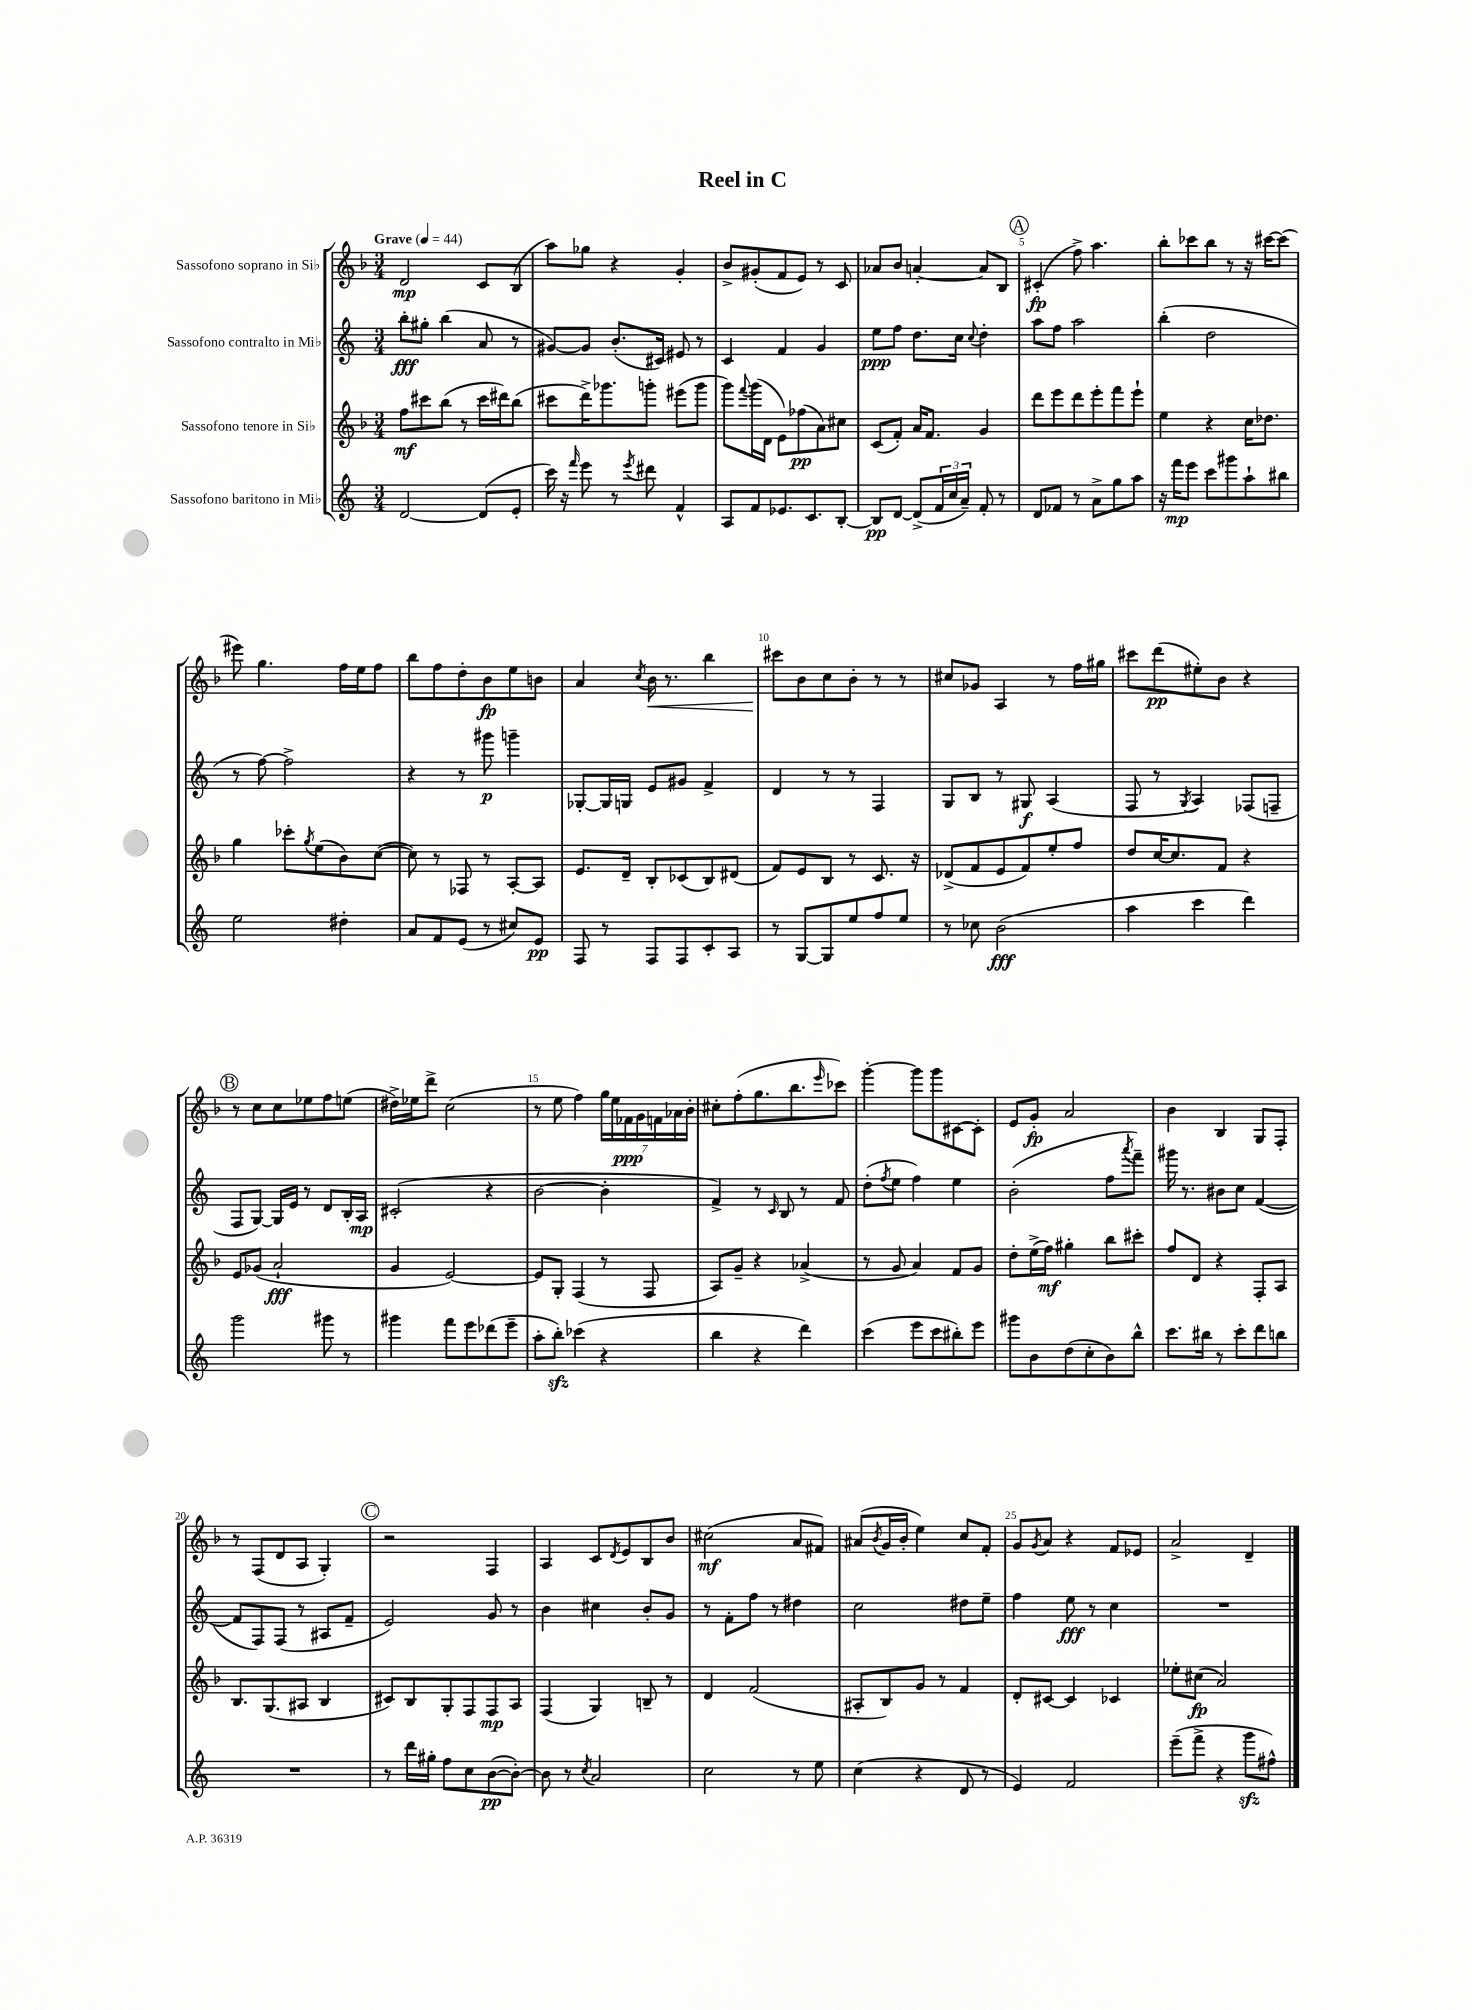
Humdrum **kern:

**kern	**dynam	**kern	**dynam	**kern	**dynam	**kern	**dynam
*part4	*part4	*part3	*part3	*part2	*part2	*part1	*part1
*staff4	*staff4	*staff3	*staff3	*staff2	*staff2	*staff1	*staff1
*I"Sassofono baritono in Mi♭	*	*I"Sassofono tenore in Si♭	*	*I"Sassofono contralto in Mi♭	*	*I"Sassofono soprano in Si♭	*
*clefG2	*	*clefG2	*	*clefG2	*	*clefG2	*
*k[]	*	*k[b-]	*	*k[]	*	*k[b-]	*
*M3/4	*	*M3/4	*	*M3/4	*	*M3/4	*
*MM44	*	*MM44	*	*MM44	*	*MM44	*
=1	=1	=1	=1	=1	=1	=1	=1
!	!	!	!	!	!	!LO:TX:a:B:t=Grave	!
[2d/	.	8ff\L	mf	8bb'\L	fff	2d/	mp
.	.	8ccc#X\	.	8gg#X'\J	.	.	.
.	.	(8bb-\J	.	(4bb\	.	.	.
.	.	8r	.	.	.	.	.
(8d/L]	.	16ccc#\LL	.	8a/	.	8c/L	.
.	.	16ddd#X\J)	.	.	.	.	.
8e'/J	.	(8bb-\J	.	8r	.	(8B-/J	.
=2	=2	=2	=2	=2	=2	=2	=2
16ccc\)	.	8ccc#X\L	.	[8g#X/L)	.	8aa\L)	.
16r	.	.	.	.	.	.	.
16qqfff/	.	.	.	.	.	.	.
8eee\	.	16ddd^\K)	.	8g#/J]	.	8gg-X\J	.
.	.	8.ggg-X\	.	.	.	.	.
8r	.	.	.	(8.b'/L	.	4r	.
8qeee/	.	.	.	.	.	.	.
8ddd#X\	.	8gggn'\J	.	.	.	.	.
.	.	.	.	16c#X/Jk)	.	.	.
4f^^/	.	(8eee#X\L	.	8e#X/	.	4g'/	.
.	.	8ggg\J	.	8r	.	.	.
=3	=3	=3	=3	=3	=3	=3	=3
8A/L	.	8ggg\L)	.	4c/	.	8b-^/L	.
.	.	8qqfff/	.	.	.	.	.
8f/	.	(16ggg\L	.	.	.	(8g#X'/	.
.	.	16d\JJ	.	.	.	.	.
8.e-X/	.	8e\L)	.	4f/	.	8f/	.
.	.	(8ff-X\	pp	.	.	8e/J)	.
8.c/	.	.	.	.	.	.	.
.	.	8a\)	.	4g/	.	8r	.
[8B'/J	.	8cc#X\J	.	.	.	8c/	.
=4	=4	=4	=4	=4	=4	=4	=4
8B/L]	pp	(8c/L	.	8ee\L	ppp	8a-X/L	.
[8d/J	.	8f'/J)	.	8ff\J	.	8b-/J	.
(8d^/L]	.	16a/KL	.	8.dd\L	.	[4an'/	.
.	.	8.f/J	.	.	.	.	.
24f/L	.	.	.	.	.	.	.
24cc/	.	.	.	.	.	.	.
.	.	.	.	16cc\Jk	.	.	.
24a~/JJ)	.	.	.	.	.	.	.
.	.	.	.	8qqcc/	.	.	.
8f'/	.	4g/	.	4dd'\	.	8a/L]	.
8r	.	.	.	.	.	8B-/J	.
!!LO:REH:place=s1:t=A
=5	=5	=5	=5	=5	=5	=5	=5
8d/L	.	8ddd\L	.	8aa\L	.	(4c#X'/	fp
8f-X/J	.	8eee\	.	8ff\J	.	.	.
8r	.	8ddd\	.	2aa\	.	8ff^\)	.
8a^\L	.	8eee'\	.	.	.	4.aa\	.
8gg\	.	8fff\	.	.	.	.	.
8aa\J	.	8eee`\J	.	.	.	.	.
=6	=6	=6	=6	=6	=6	=6	=6
16r	.	4ee\	.	(4bb'\	.	8bb-'\L	.
16fff\KL	mp	.	.	.	.	.	.
8eee\J	.	.	.	.	.	8ccc-X\	.
8ccc\L	.	4r	.	2dd\	.	8bb-\J	.
8ggg#X\	.	.	.	.	.	8r	.
8aa`\	.	16cc\KL	.	.	.	16r	.
.	.	8.dd-X\J	.	.	.	[16ccc#X\KL	.
8bb#X\J	.	.	.	.	.	(8ccc#\J]	.
!!LO:LB:g=z
=7	=7	=7	=7	=7	=7	=7	=7
2ee\	.	4gg\	.	8r	.	8eee#X\)	.
.	.	.	.	[8ff\)	.	4.gg\	.
.	.	8ccc-X'\L	.	2ff^\]	.	.	.
.	.	8qgg/	.	.	.	.	.
.	.	(8ee\	.	.	.	.	.
4dd#X'\	.	8b-\)	.	.	.	16ff\LL	.
.	.	.	.	.	.	16ee\J	.
.	.	([8cc\J	.	.	.	8ff\J	.
=8	=8	=8	=8	=8	=8	=8	=8
8a/L	.	8cc\])	.	4r	.	8bb-\L	.
8f/	.	8r	.	.	.	8ff\	.
(8e/J	.	8F-X/	.	8r	.	8dd'\	.
8r	.	8r	.	8ggg#X\	p	8b-\	fp
8cc#X/L)	.	[8A'/L	.	4gggn~\	.	8ee\	.
8e/J	pp	8A/J]	.	.	.	8bn\J	.
=9	=9	=9	=9	=9	=9	=9	=9
8F/	.	8.e/L	.	[8G-X'/L	.	4a/	.
8r	.	.	.	16G-/L]	.	.	.
.	.	16d~/Jk	.	16Gn/JJ	.	.	.
.	.	.	.	.	.	8qcc/	.
!	!	!	!	!	!	!	!LO:HP:b
8F/L	.	8B-'/L	.	8e/L	.	16b-\	<
.	.	.	.	.	.	8.r	.
8F/	.	(8c-X/	.	8g#X/J	.	.	.
8c'/	.	8B-/)	.	4f^/	.	4bb-\	.
8A/J	.	(8d#X/J	.	.	.	.	.
=10	=10	=10	=10	=10	=10	=10	=10
8r	.	8f/L)	.	4d/	.	8ccc#X\L	.
[8G/L	.	8e/	.	.	.	8b-\	[
8G/]	.	8B-/J	.	8r	.	8cc\	.
8ee/	.	8r	.	8r	.	8b-'\J	.
8ff/	.	8.c/	.	4F/	.	8r	.
8ee/J	.	.	.	.	.	8r	.
.	.	16r	.	.	.	.	.
=11	=11	=11	=11	=11	=11	=11	=11
8r	.	(8d-X^/L	.	8G/L	.	8cc#X/L	.
8cc-X\	.	8f/	.	8B/J	.	8g-X/J	.
(2b\	fff	8e/	.	8r	.	4A/	.
.	.	8f/)	.	8G#X/	f	.	.
.	.	8ee'/	.	(4A/	.	8r	.
.	.	8ff/J	.	.	.	16ff\LL	.
.	.	.	.	.	.	16gg#X\JJ	.
=12	=12	=12	=12	=12	=12	=12	=12
4aa\	.	8dd/L	.	8F/	.	8ccc#X\L	.
.	.	[16cc/K	.	8r	.	(8ddd\	pp
.	.	8.cc/]	.	.	.	.	.
.	.	.	.	8qG/	.	.	.
4ccc\	.	.	.	4A/)	.	8ee#X'\)	.
.	.	8f/J	.	.	.	8b-\J	.
4ddd\)	.	4r	.	(8F-X/L	.	4r	.
.	.	.	.	8Fn~/J	.	.	.
!!LO:LB:g=z
!!LO:REH:place=s1:t=B
=13	=13	=13	=13	=13	=13	=13	=13
2ggg\	.	8e/L	.	8F/L	.	8r	.
.	.	(8g-X/J	.	[8G/J)	.	8cc\L	.
.	.	2a`/	fff	16G/LL]	.	8cc\	.
.	.	.	.	16e/JJ	.	.	.
.	.	.	.	8r	.	8ee-X\	.
8ggg#X\	.	.	.	8d/L	.	8ff\	.
8r	.	.	.	16B'/L	.	(8een\J	.
.	.	.	.	16A/JJ	mp	.	.
=14	=14	=14	=14	=14	=14	=14	=14
4ggg#X\	.	4g/	.	(2c#X'/	.	16dd#X^\LL)	.
.	.	.	.	.	.	16ee-X\J	.
.	.	.	.	.	.	8ddd^\J	.
8fff\L	.	[2e/)	.	.	.	(2cc\	.
8eee\	.	.	.	.	.	.	.
(8ddd-X\	.	.	.	4r	.	.	.
8eee~\J	.	.	.	.	.	.	.
=15	=15	=15	=15	=15	=15	=15	=15
8aa'\L	.	8e/L]	.	[2b\	.	8r	.
8bbzz'\J)	.	8G'/J	.	.	.	8ee\	.
(4ccc-X\	.	(4F/	.	.	.	4ff\)	.
4r	.	8r	.	4b'\]	.	28gg\LL	.
.	.	.	.	.	.	28ee\	.
.	.	.	.	.	.	28f-X\	ppp
.	.	.	.	.	.	28g\	.
.	.	8F/	.	.	.	.	.
.	.	.	.	.	.	28fn\	.
.	.	.	.	.	.	28a-X\	.
.	.	.	.	.	.	28b-'\JJ	.
=16	=16	=16	=16	=16	=16	=16	=16
4bb\	.	8A/L)	.	4f^/)	.	8cc#X'\L	.
.	.	8g~/J	.	.	.	(8ff'\	.
4r	.	4r	.	8r	.	8.gg\	.
.	.	.	.	16qqc/	.	.	.
.	.	.	.	8B/	.	.	.
.	.	.	.	.	.	8.bb-\	.
4ddd\)	.	(4a-X^/	.	8r	.	.	.
.	.	.	.	.	.	16qqeee/	.
.	.	.	.	8f/	.	8ccc-X\J)	.
=17	=17	=17	=17	=17	=17	=17	=17
(4ccc\	.	8r	.	(8dd'\L	.	[4ggg'\	.
.	.	.	.	8qff/	.	.	.
.	.	8g/	.	8ee\J	.	.	.
8eee\L	.	4a/)	.	4ff\)	.	8ggg\L]	.
8ccc\	.	.	.	.	.	8ggg\	.
8bb#X'\)	.	8f/L	.	4ee\	.	[8c#X\	.
8eee\J	.	8g/J	.	.	.	8c#'\J]	.
=18	=18	=18	=18	=18	=18	=18	=18
8ggg#X\L	.	8dd'\L	.	(2b'\	.	8e/L	.
8b\	.	(16ee^\L	.	.	.	8g'/J	fp
.	.	16ff\JJ)	mf	.	.	.	.
(8dd\	.	4gg#X'\	.	.	.	2a/	.
8cc'\	.	.	.	.	.	.	.
8b\)	.	8bb-\L	.	8ff\L	.	.	.
.	.	.	.	8qaaa/	.	.	.
8bb^^\J	.	8ccc#X'\J	.	8fff~\J)	.	.	.
=19	=19	=19	=19	=19	=19	=19	=19
8.ccc\L	.	8ff/L	.	16ggg#X\	.	4b-\	.
.	.	.	.	8.r	.	.	.
.	.	8d/J	.	.	.	.	.
16bb#X\Jk	.	.	.	.	.	.	.
8r	.	4r	.	8b#X\L	.	4B-/	.
8ccc'\L	.	.	.	8cc\J	.	.	.
8ddd\	.	8F'/L	.	([4f/	.	8G/L	.
8bbn\J	.	8A/J	.	.	.	8F'/J	.
!!LO:LB:g=z
=20	=20	=20	=20	=20	=20	=20	=20
2.r	.	8.B-/L	.	8f/L]	.	8r	.
.	.	.	.	8F/)	.	(8F/L	.
.	.	(8.G/	.	.	.	.	.
.	.	.	.	(8F/J	.	8d/	.
.	.	8A#X/J	.	8r	.	8A/J	.
.	.	4B-/	.	8A#X/L	.	4G'/)	.
.	.	.	.	8f~/J	.	.	.
!!LO:REH:place=s1:t=C
=21	=21	=21	=21	=21	=21	=21	=21
8r	.	8c#X/L)	.	2e/)	.	2r	.
16ddd\LL	.	8B-/	.	.	.	.	.
16gg#X'\JJ	.	.	.	.	.	.	.
8ff\L	.	8G'/	.	.	.	.	.
8cc\	.	8F/	.	.	.	.	.
([8b\	pp	8F/	mp	8g/	.	4F/	.
8b'\J_)	.	8A/J	.	8r	.	.	.
=22	=22	=22	=22	=22	=22	=22	=22
8b\]	.	(4F/	.	4b\	.	4A/	.
8r	.	.	.	.	.	.	.
8qcc/	.	.	.	.	.	.	.
2a/	.	4G/)	.	4cc#X\	.	8c/L	.
.	.	.	.	.	.	8qd/	.
.	.	.	.	.	.	8e/	.
.	.	8Bn~/	.	8b'/L	.	8B-/	.
.	.	8r	.	8g/J	.	8b-/J	.
=23	=23	=23	=23	=23	=23	=23	=23
2cc\	.	4d/	.	8r	.	(2cc#X\	mf
.	.	.	.	8f'\L	.	.	.
.	.	(2f/	.	8ff\J	.	.	.
.	.	.	.	8r	.	.	.
8r	.	.	.	4dd#X\	.	8a/L	.
8ee\	.	.	.	.	.	8f#X/J)	.
=24	=24	=24	=24	=24	=24	=24	=24
(4cc\	.	8A#X'/L	.	2cc\	.	(8a#X/L	.
.	.	.	.	.	.	8qb-/	.
.	.	8B-/)	.	.	.	16g/L	.
.	.	.	.	.	.	16b-'/JJ	.
4r	.	8g/J	.	.	.	4ee\)	.
.	.	8r	.	.	.	.	.
8d/	.	4f/	.	8dd#X\L	.	8cc/L	.
8r	.	.	.	8ee~\J	.	8f'/J	.
=25	=25	=25	=25	=25	=25	=25	=25
4e/)	.	8d'/L	.	4ff\	.	8g/L	.
.	.	.	.	.	.	8qg/	.
.	.	[8c#X/J	.	.	.	8a/J	.
2f/	.	4c#/]	.	8ee\	fff	4r	.
.	.	.	.	8r	.	.	.
.	.	4c-X/	.	4cc\	.	8f/L	.
.	.	.	.	.	.	8e-X/J	.
=26	=26	=26	=26	=26	=26	=26	=26
(8eee~\L	.	8ee-X'\L	.	2.r	.	2a^/	.
8fff^\J	.	(8cc#X\J	fp	.	.	.	.
4r	.	2a/)	.	.	.	.	.
8gggzz\L	.	.	.	.	.	4d~/	.
8ff#X^^\J)	.	.	.	.	.	.	.
==	==	==	==	==	==	==	==
*-	*-	*-	*-	*-	*-	*-	*-
